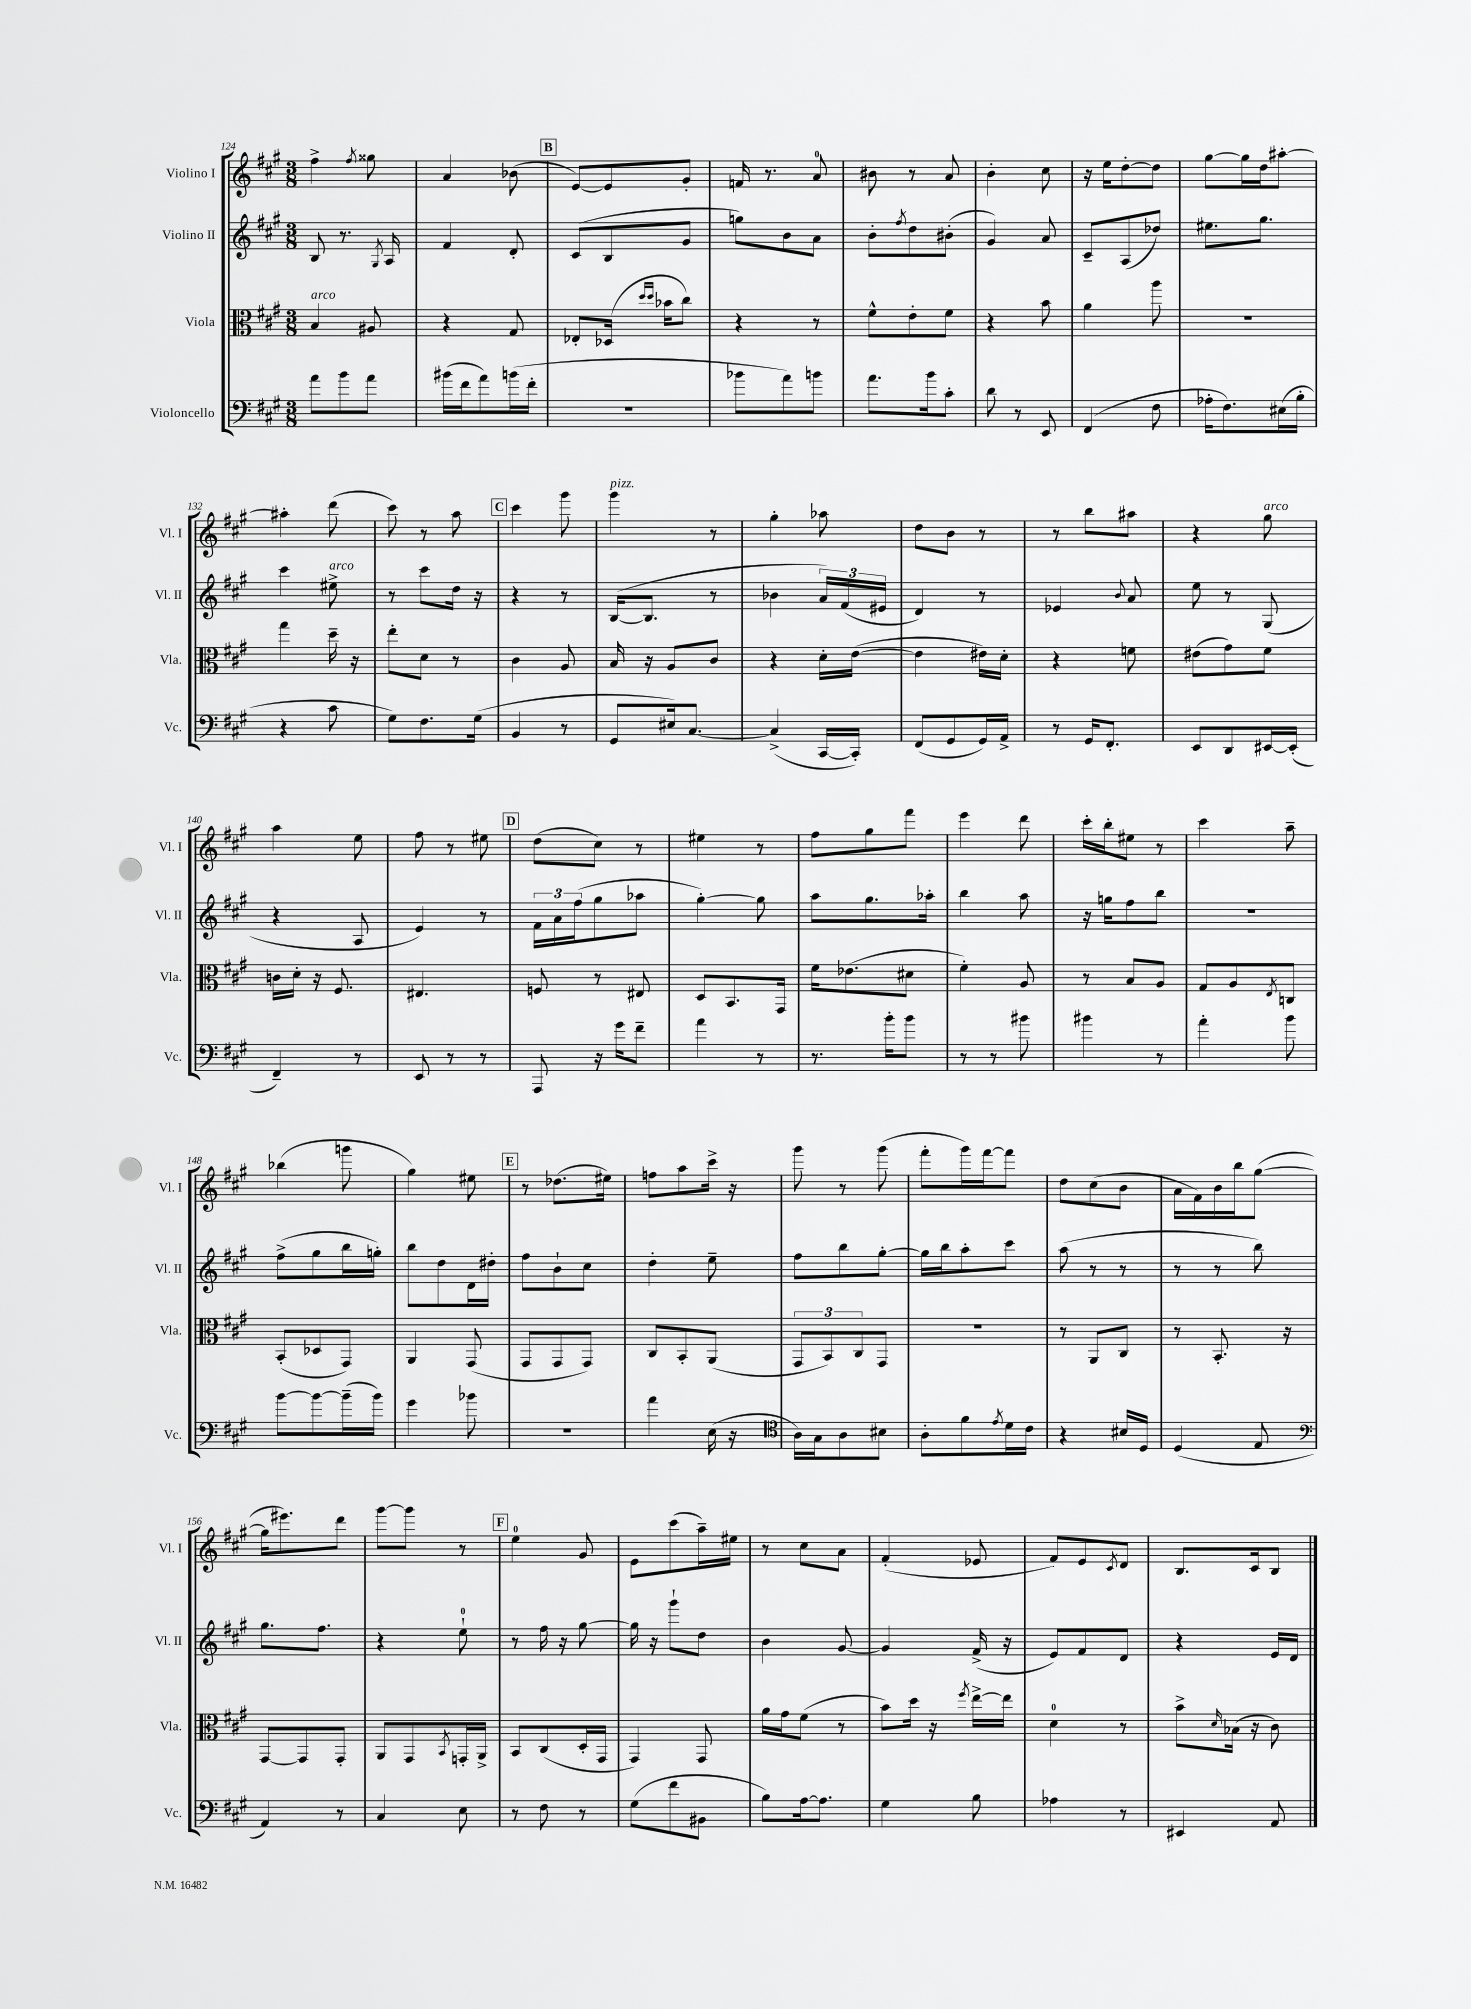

**kern	**kern	**kern	**kern
*staff4	*staff3	*staff2	*staff1
*clefF4	*clefC3	*clefG2	*clefG2
*k[f#c#g#]	*k[f#c#g#]	*k[f#c#g#]	*k[f#c#g#]
*M3/8	*M3/8	*M3/8	*M3/8
8a	4B	8B	4ff#^
8b	.	8.r	.
.	.	.	8qff#
8a	8A#	.	8gg##
.	.	8qG#	.
.	.	16A	.
=	=	=	=
(16b#	4r	4f#	4a
16f#	.	.	.
8a)	.	.	.
(16b	8G#	8d'	(8b-
16f#'	.	.	.
=	=	=	=
4.r	8E-'	(8c#	[8e)
.	(16D-	8B	8e]
.	16qqdd	.	.
.	16qqdd	.	.
.	16b-	.	.
.	8cc#)	8g#	8g#'
=	=	=	=
8b-	4r	8gg)	16f
.	.	.	8.r
8a)	.	8b	.
8b	8r	8a	8a
=	=	=	=
8.a	8f#^^	8b'	8b#
.	.	8qff#	.
.	8e'	8dd	8r
16b	.	.	.
8c#'	8f#	(8b#'	8a
=	=	=	=
8d	4r	4g#)	4b'
8r	.	.	.
8EE	8b	8a	8cc#
=	=	=	=
(4FF#	4a	8c#~	16r
.	.	.	16ee
.	.	(8A	[8dd'
8F#	8aa	8dd-)	8dd]
=	=	=	=
16A-'	4.r	8.ee#	[8gg#
8.F#)	.	.	.
.	.	.	16gg#]
.	.	8.gg#	16dd
(16E#	.	.	[8aa#'
16B'	.	.	.
=	=	=	=
4r	4gg#	4ccc#	4aa#']
8c#	16dd~	8ee#^	(8ddd
.	16r	.	.
=	=	=	=
8G#)	8ee'	8r	8ccc#)
8.F#	8d	8ccc#	8r
.	8r	16dd	8aa
(16G#	.	16r	.
=	=	=	=
4BB	4c#	4r	4ccc#
8r	8A	8r	8ggg#
=	=	=	=
8GG#	16B	([16B	4ggg#
.	16r	8.B]	.
16E#)	8A	.	.
[8.C#	.	.	.
.	8c#	8r	8r
=	=	=	=
(4C#^]	4r	4b-	4gg#'
[16CC#	16d'	24a)	8aa-
.	.	(24f#	.
16CC#'])	([16e	.	.
.	.	24e#	.
=	=	=	=
(8FF#	4e]	4d)	8dd
8GG#	.	.	8b
16GG#)	16e#)	8r	8r
16AA^	16d'	.	.
=	=	=	=
8r	4r	4e-	8r
16GG#	.	.	8bb
8.FF#'	.	.	.
.	.	8qqb	.
.	8f	8a	8aa#
=	=	=	=
8EE	(8e#	8ee	4r
8DD	8g#)	8r	.
[16EE#	8f#	(8G#	8gg#
(16EE#']	.	.	.
=	=	=	=
4FF#~)	16c	4r	4aa
.	16d'	.	.
.	16r	.	.
.	8.F#	.	.
8r	.	8A	8ee
=	=	=	=
8EE	4.E#	4e)	8ff#
8r	.	.	8r
8r	.	8r	8ee#
=	=	=	=
8AAA	8F	24f#	(8dd
.	.	24a	.
.	.	(24ff#	.
16r	8r	8gg#	8cc#)
16g#	.	.	.
8f#~	8E#	8aa-	8r
=	=	=	=
4a	8D	[4gg#')	4ee#
.	8.BB	.	.
8r	.	8gg#]	8r
.	16GG#	.	.
=	=	=	=
8.r	16f#	8aa	8ff#
.	(8.e-	.	.
.	.	8.gg#	8gg#
16b'	.	.	.
8b	8d#	.	8fff#
.	.	16aa-'	.
=	=	=	=
8r	4f#')	4bb	4eee
8r	.	.	.
8b#	8A	8aa	8ddd
=	=	=	=
4b#	8r	16r	16ccc#'
.	.	16gg	16bb'
.	8B	8ff#	8ee#
8r	8A	8bb	8r
=	=	=	=
4a'	8G#	4.r	4ccc#
.	8A	.	.
.	8qE	.	.
8b	8C	.	8aa~
=	=	=	=
[8b	(8BB'	(8ff#^	(4bb-
8b_	8D-	8gg#	.
(16b~]	8GG#)	16bb	8ggg
16b)	.	16gg')	.
=	=	=	=
4g#	4AA	8bb	4gg#)
.	.	8dd	.
8b-	(8GG#	16d	8ee#
.	.	16dd#'	.
=	=	=	=
4.r	8GG#	8ff#	8r
.	8GG#	8b`	(8.dd-
.	8GG#)	8cc#	.
.	.	.	16ee#)
=	=	=	=
4a	8C#	4dd'	8ff
.	8BB'	.	8aa
(16E	(8AA	8ee~	16ccc#^
16r	.	.	16r
=	=	=	=
*clefC4	*	*	*
16A)	12GG#	8ff#	8ggg#
16G#	.	.	.
.	12BB)	.	.
8A	.	8bb	8r
.	12C#	.	.
8B#	8GG#	[8gg#'	(8ggg#
=	=	=	=
8A'	4.r	16gg#]	8fff#'
.	.	16bb	.
8f#	.	8aa'	16ggg#)
.	.	.	[16fff#
8qe	.	.	.
16d	.	8ccc#	8fff#]
16c#	.	.	.
=	=	=	=
4r	8r	(8aa	8dd
.	8AA	8r	(8cc#
16B#	8C#	8r	8b
16D	.	.	.
=	=	=	=
(4D	8r	8r	16a
.	.	.	16f#)
.	8.BB'	8r	16b
.	.	.	16bb
8E	.	8bb)	([8gg#
.	16r	.	.
=	=	=	=
*clefF4	*	*	*
4AA)	[8GG#	8.gg#	16gg#]
.	.	.	8.eee#)
.	8GG#]	.	.
.	.	8.ff#	.
8r	8GG#'	.	8ddd
=	=	=	=
4C#	8AA	4r	[8ggg#
.	8GG#	.	8ggg#]
.	8qBB	.	.
8E	16GG'	8ee`	8r
.	16AA^	.	.
=	=	=	=
8r	8BB	8r	4ee
8F#	(8C#	16ff#	.
.	.	16r	.
8r	16D'	[8gg#	8g#
.	16GG#	.	.
=	=	=	=
(8G#	4GG#)	16gg#]	8e
.	.	16r	.
8f#	.	8ggg#`	(8ccc#
8BB#	8GG#	8dd	16aa~)
.	.	.	16ee#
=	=	=	=
8B)	16a	4b	8r
.	16g#	.	.
[16A	(8f#	.	8cc#
8.A]	.	.	.
.	8r	[8g#	8a
=	=	=	=
4G#	8b)	4g#]	(4f#'
.	16dd	.	.
.	16r	.	.
.	8qff#	.	.
8B	[16ee^	(16f#^	8e-
.	16ee]	16r	.
=	=	=	=
4A-	4d	8e)	8f#)
.	.	8f#	8e
.	.	.	8qc#
8r	8r	8d	8d
=	=	=	=
4EE#	8b^	4r	8.B
.	16qqd	.	.
.	(16B-	.	.
.	16r	.	16c#
8AA	8c#)	16e	8B
.	.	16d	.
==	==	==	==
*-	*-	*-	*-
